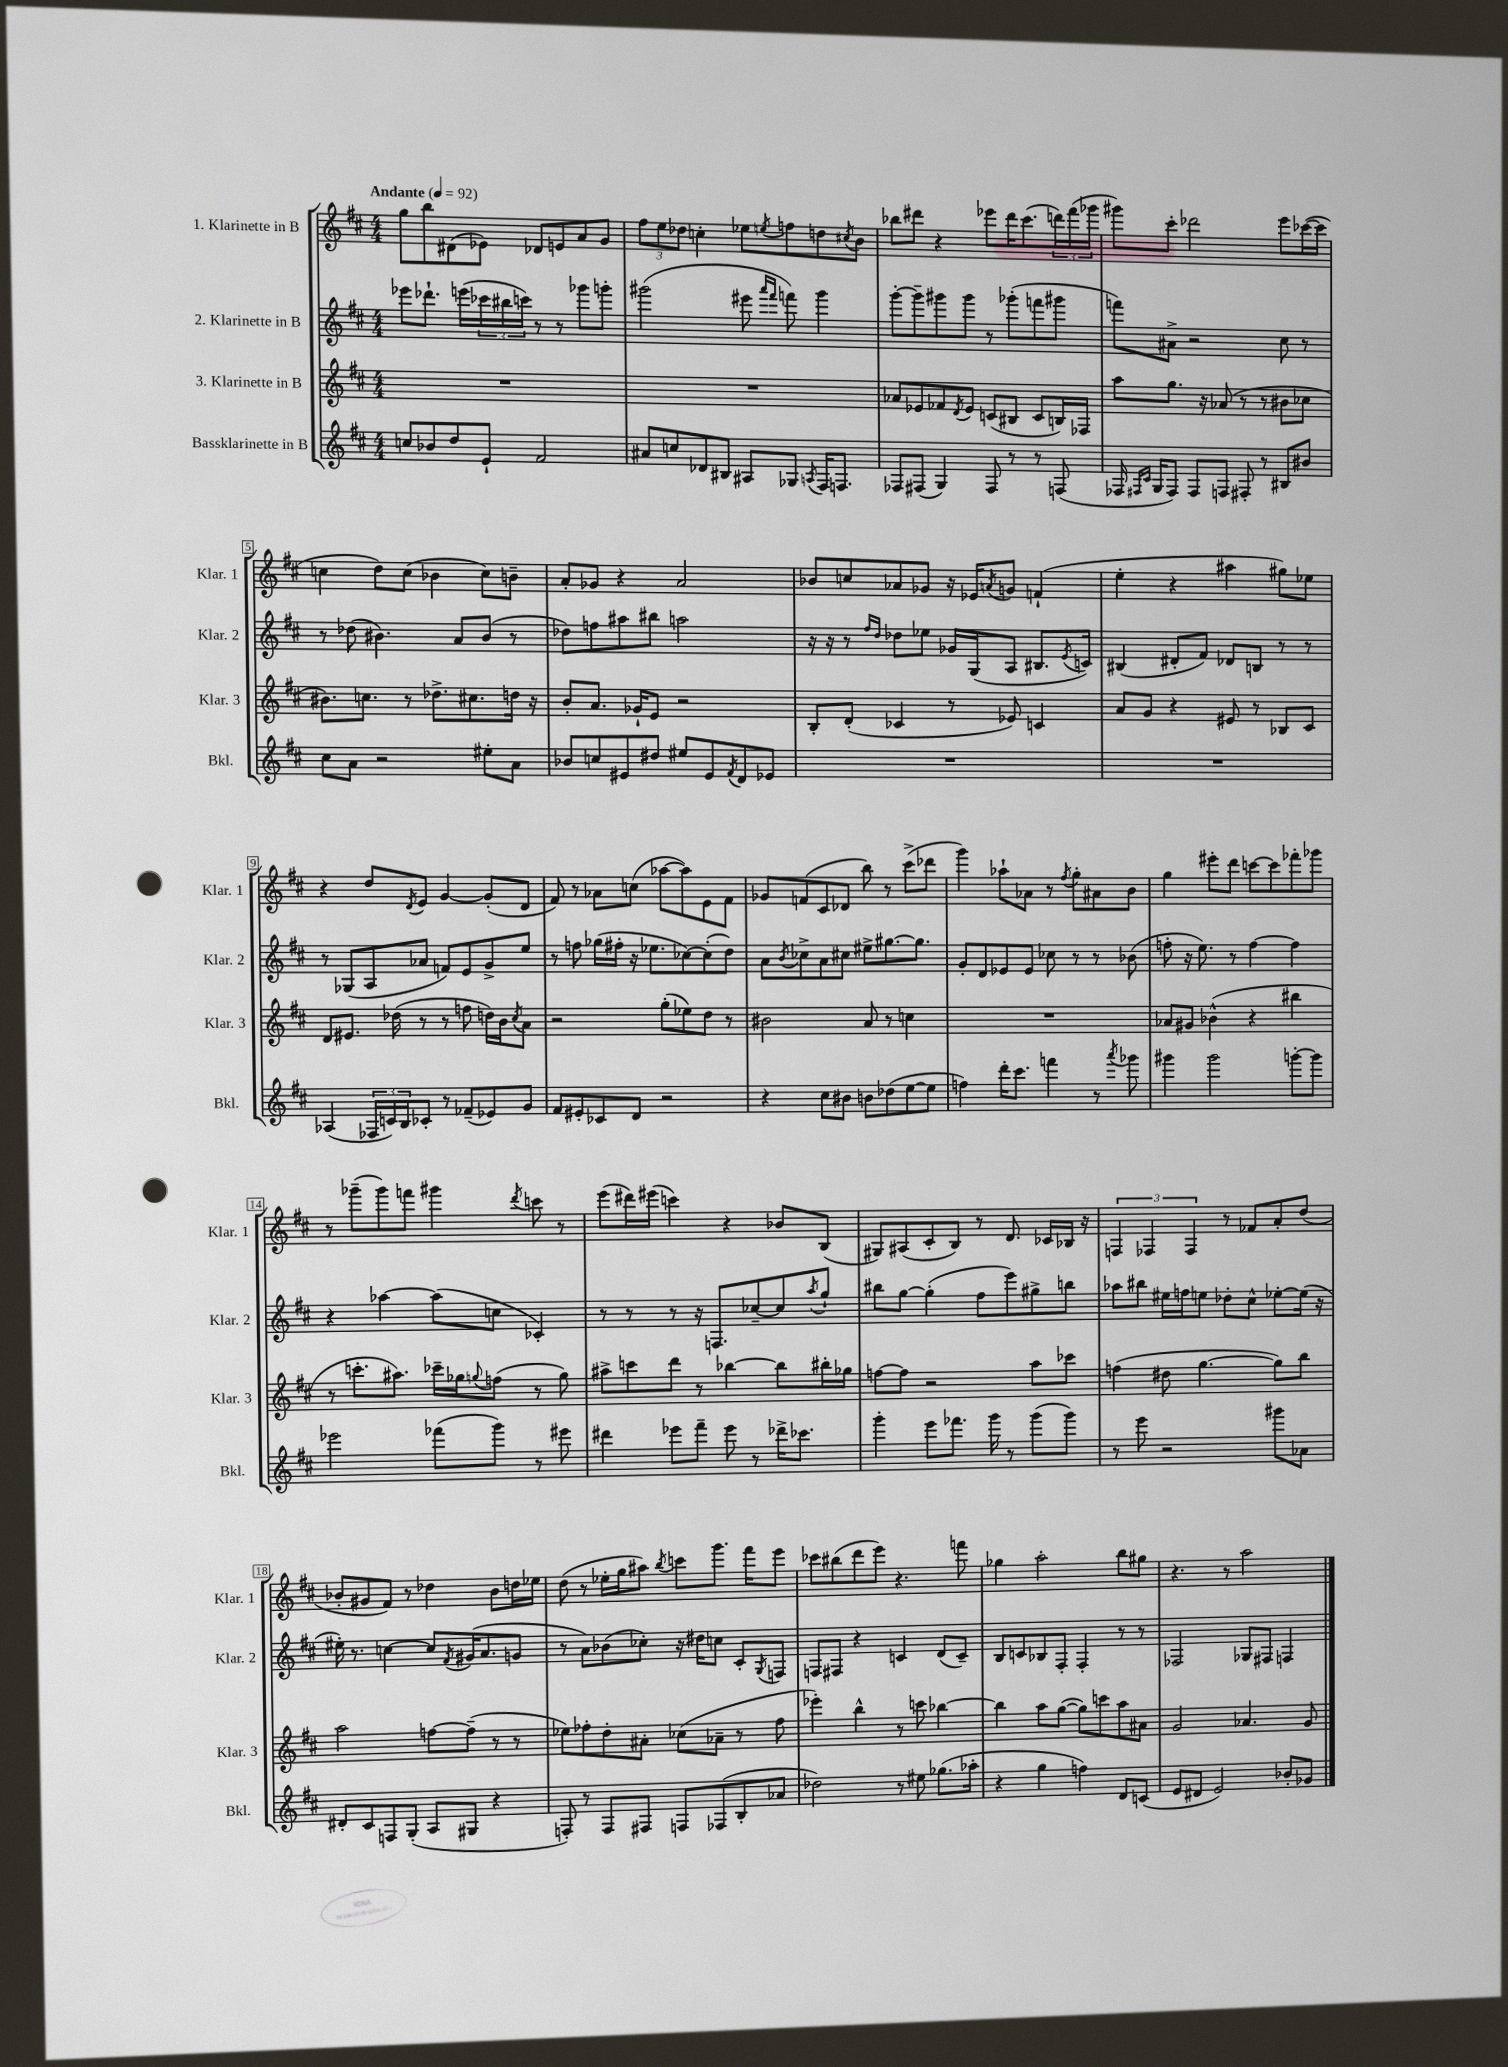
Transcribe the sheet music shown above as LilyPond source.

<<
\new StaffGroup <<
\new Staff = "s0" \with { instrumentName = "1. Klarinette in B" shortInstrumentName = "Klar. 1" } {
    \clef treble \key d \major \numericTimeSignature \time 4/4 \tempo "Andante" 4 = 92
    g''8 b''8 dis'8( ees'8) des'8 e'8 a'8 g'8 |
    \tuplet 3/2 { fis''8 e''8 des''8 } c''4-. ees''8 \acciaccatura { e''8 } f''8 d''8 \acciaccatura { cis''8 } b'8 |
    bes''8 dis'''8 r4 ees'''8 dis'''16 cis'''8.( \tuplet 3/2 { d'''16) fis'''16( ges'''16 } |
    gis'''8) cis'''8-. des'''2 e'''8 ces'''16~( ces'''16 |
    c''4 d''8) c''8( bes'4 c''8) b'8-- |
    a'8-. ges'8 r4 a'2 |
    bes'8 c''8 aes'8 ges'8 r16 ees'16 \acciaccatura { a'8 } g'8 f'4-!( |
    e''4-. r4 ais''4 gis''8) ees''8 |
    r4 d''8 \acciaccatura { d'8 } e'8 g'4~ g'8-.( d'8 |
    fis'8) r8 aes'8 c''8( aes''8~ aes''8) e'8 fis'8 |
    ges'8 f'8( cis'8 des'8 b''8) r8 cis'''8->( des'''8 |
    g'''4) aes''8-! aes'8 r8 \acciaccatura { fis''8 } g''8-. ais'8 b'8 |
    g''4 eis'''8-. d'''8 c'''8~ c'''8 fes'''8-. ges'''8 |
    r8 ges'''8--( ges'''8) f'''8 gis'''4 \acciaccatura { d'''8 } c'''8 r8 |
    e'''8( dis'''16) eis'''16( c'''4) r4 bes'8 b8( |
    gis8) ais8( cis'8-. b8) r8 d'8. ces'16 bes16 r16 |
    \tuplet 3/2 { f4 fes4 fes4 } r8 fes'8 a'8-. d''8( |
    bes'8-. gis'8 fis'8) r8 des''4 bes'8 d''16 ees''16 |
    d''8( r8 ees''16-. g''16 ais''8) \acciaccatura { b''8 } c'''8 g'''8. fis'''16 e'''8 |
    ces'''8 bis''8( d'''8 e'''8) r4. f'''8 |
    ges''4 a''2-. b''8 gis''8 |
    r4. r8 a''2 \bar "|." |
}
\new Staff = "s1" \with { instrumentName = "2. Klarinette in B" shortInstrumentName = "Klar. 2" } {
    \clef treble \key d \major \numericTimeSignature \time 4/4
    ees'''8 des'''8.-! e'''16( \tuplet 3/2 { ces'''16 bis''16 c'''16) } r8 r8 ges'''8 g'''8-. |
    gis'''2( eis'''8 \grace { a'''16 fis'''16 } f'''8) gis'''4 |
    g'''8~-. g'''8-- gis'''8 gis'''8 r8 ges'''8-.( f'''8 gis'''8 |
    f'''8) ais'8-> r2 cis''8 r8 |
    r8 des''8( bis'4.) a'8 bis'8( r8 |
    des''8) f''8 ais''8 bis''8 a''2 |
    r16 r16 r8 \grace { fis''16 d''16 } des''8 ees''8 ges'16 g16( a8 bis8. \acciaccatura { e'8 } c'16) |
    bis4( dis'8-. fis'8) des'8 b8 r8 r8 |
    r8 ges8( a8 aes'8 f'8) e'8 g'8-> e''8 |
    r8 f''8 ges''16( fis''16-. r16 ees''8. ces''8~) ces''8-.( d''8) |
    a'8 \acciaccatura { b'8 } ces''8-> a'8 cis''8 eis''8-> gis''8.~ gis''8. |
    g'8-. d'8 ees'8 ees'8 ces''8 r8 r8 bes'8( |
    f''8-. r16 e''8.) r8 f''4~ f''4 |
    r4 aes''4~ aes''8( c''8 ces'4-.) |
    r8 r8 r8 r16 f8. ces''8~-- ces''8 \acciaccatura { a''8 } g''8-! |
    bis''8 g''8~ g''4-.( fis''8 e'''8) gis''8-> b''8 |
    aes''8 bis''8 eis''16 f''16 e''8 des''8-. cis''8-^ ees''8~-. ees''16( r16 |
    eis''16-.) r8. c''4~ c''8 \acciaccatura { fis'8 } gis'16( a'8. g'8 |
    r8 a'8) bes'8( ces''8-.) r16 dis''16 c''8 cis'8-. \acciaccatura { g8 } f8 |
    f8 fis8 r4 c'4 d'8( c'8--) |
    b8 c'8 bes8 fis8-. fis4-. r8 r8 |
    fes2 ges8 fis8 f4 \bar "|." |
}
\new Staff = "s2" \with { instrumentName = "3. Klarinette in B" shortInstrumentName = "Klar. 3" } {
    \clef treble \key d \major \numericTimeSignature \time 4/4
    R1 |
    R1 |
    aes'8 ees'8 fes'8 \acciaccatura { d'8 } ees'8 c'8( bis8 c'8 b16) fes16 |
    a''8 g''8. r16 aes'8( r8 r8 bis'8 ces''8 |
    bis'8.) c''8. r8 des''8.-> cis''8. d''16 r16 |
    b'8-. a'8. ges'16-! e'8 r2 |
    b8-. d'8-.( ces'4 r8 ees'8) c'4 |
    a'8 g'8 r4 eis'8 r8 bes8 cis'8 |
    d'8 eis'8. des''16( r8 r8 f''8 d''16) b'16 \acciaccatura { cis''8 } a'8 |
    r2 g''8-.( ees''8) d''8 r8 |
    bis'2 a'8 r8 c''4 |
    R1 |
    aes'8 gis'8 bes'4-^( r4 bis''4 |
    r8 c'''8.-. ais''8.) ces'''16-- ges''16 \appoggiatura { g''8 } f''8( r8 g''8) |
    ais''8-> c'''8 d'''8 r8 bes''4~ bes''8 bis''16-. ges''16 |
    f''8~ f''8 r2 a''8 ces'''8 |
    f''4( dis''8 g''4.~ g''8) b''8 |
    a''2 f''8~ f''8--( r8 r8 |
    ees''8) fes''8-. d''8-. ais'8-. ces''8( aes'8-- r8 fes''8 |
    ees'''4-.) b''4-^ r8 c'''8 bes''4~ |
    bes''4 a''8 g''8~( g''8) c'''8 a''8 ais'8 |
    g'2 aes'4. g'8 \bar "|." |
}
\new Staff = "s3" \with { instrumentName = "Bassklarinette in B" shortInstrumentName = "Bkl." } {
    \clef treble \key d \major \numericTimeSignature \time 4/4
    c''8 bes'8 d''8 e'8-! fis'2 |
    ais'8 c''8 des'8 bis8 ais8 ges8 \acciaccatura { a8 } fis16 f8. |
    fes8 fis8( g4) fis8 r8 r8 f8( |
    fes16 \grace { fis16 cis'16 } g16 fis8) fis8 f8 fis8-. r8 bis8 bis'8 |
    cis''8 a'8 r2 eis''8-. a'8 |
    bes'8 c''8 eis'8 dis''8 eis''8 eis'8 \acciaccatura { fis'8 } d'8 ees'8 |
    R1 |
    R1 |
    aes4( \tuplet 3/2 { fes16 c'16) b16 } ces'8-. r8 fes'8--( ees'8) g'8 |
    fis'8 eis'8-. ces'8 d'8 r2 |
    r4 cis''8 bis'8 b'8 des''8( e''8~ e''8 |
    f''4) d'''16-. cis'''8. f'''4 r8 \acciaccatura { a'''8 } ges'''8 |
    gis'''4 gis'''2 g'''8~-. g'''8 |
    ees'''2 fes'''8( g'''8) r8 eis'''8 |
    dis'''4 ees'''8 fis'''8-- ees'''8 r8 des'''16-> ces'''8. |
    g'''4-. e'''8 fes'''8. g'''16 r8 g'''8( g'''8) |
    r8 e'''8 r2 gis'''8 aes'8 |
    dis'8-. cis'8 f8 g8-.( a8 gis8 r4 |
    f8-.) r8 f8 fis8 f8 fes8( b8-. aes'8 |
    des''2) r8 eis''8 ges''8.( aes''16-. |
    r4 g''4 f''4) d'8 c'8( |
    e'8 dis'8 e'2) bes'8-. ges'8 \bar "|." |
}
>>
>>
\layout { \context { \Score \override BarNumber.stencil = #(make-stencil-boxer 0.1 0.3 ly:text-interface::print) } }
